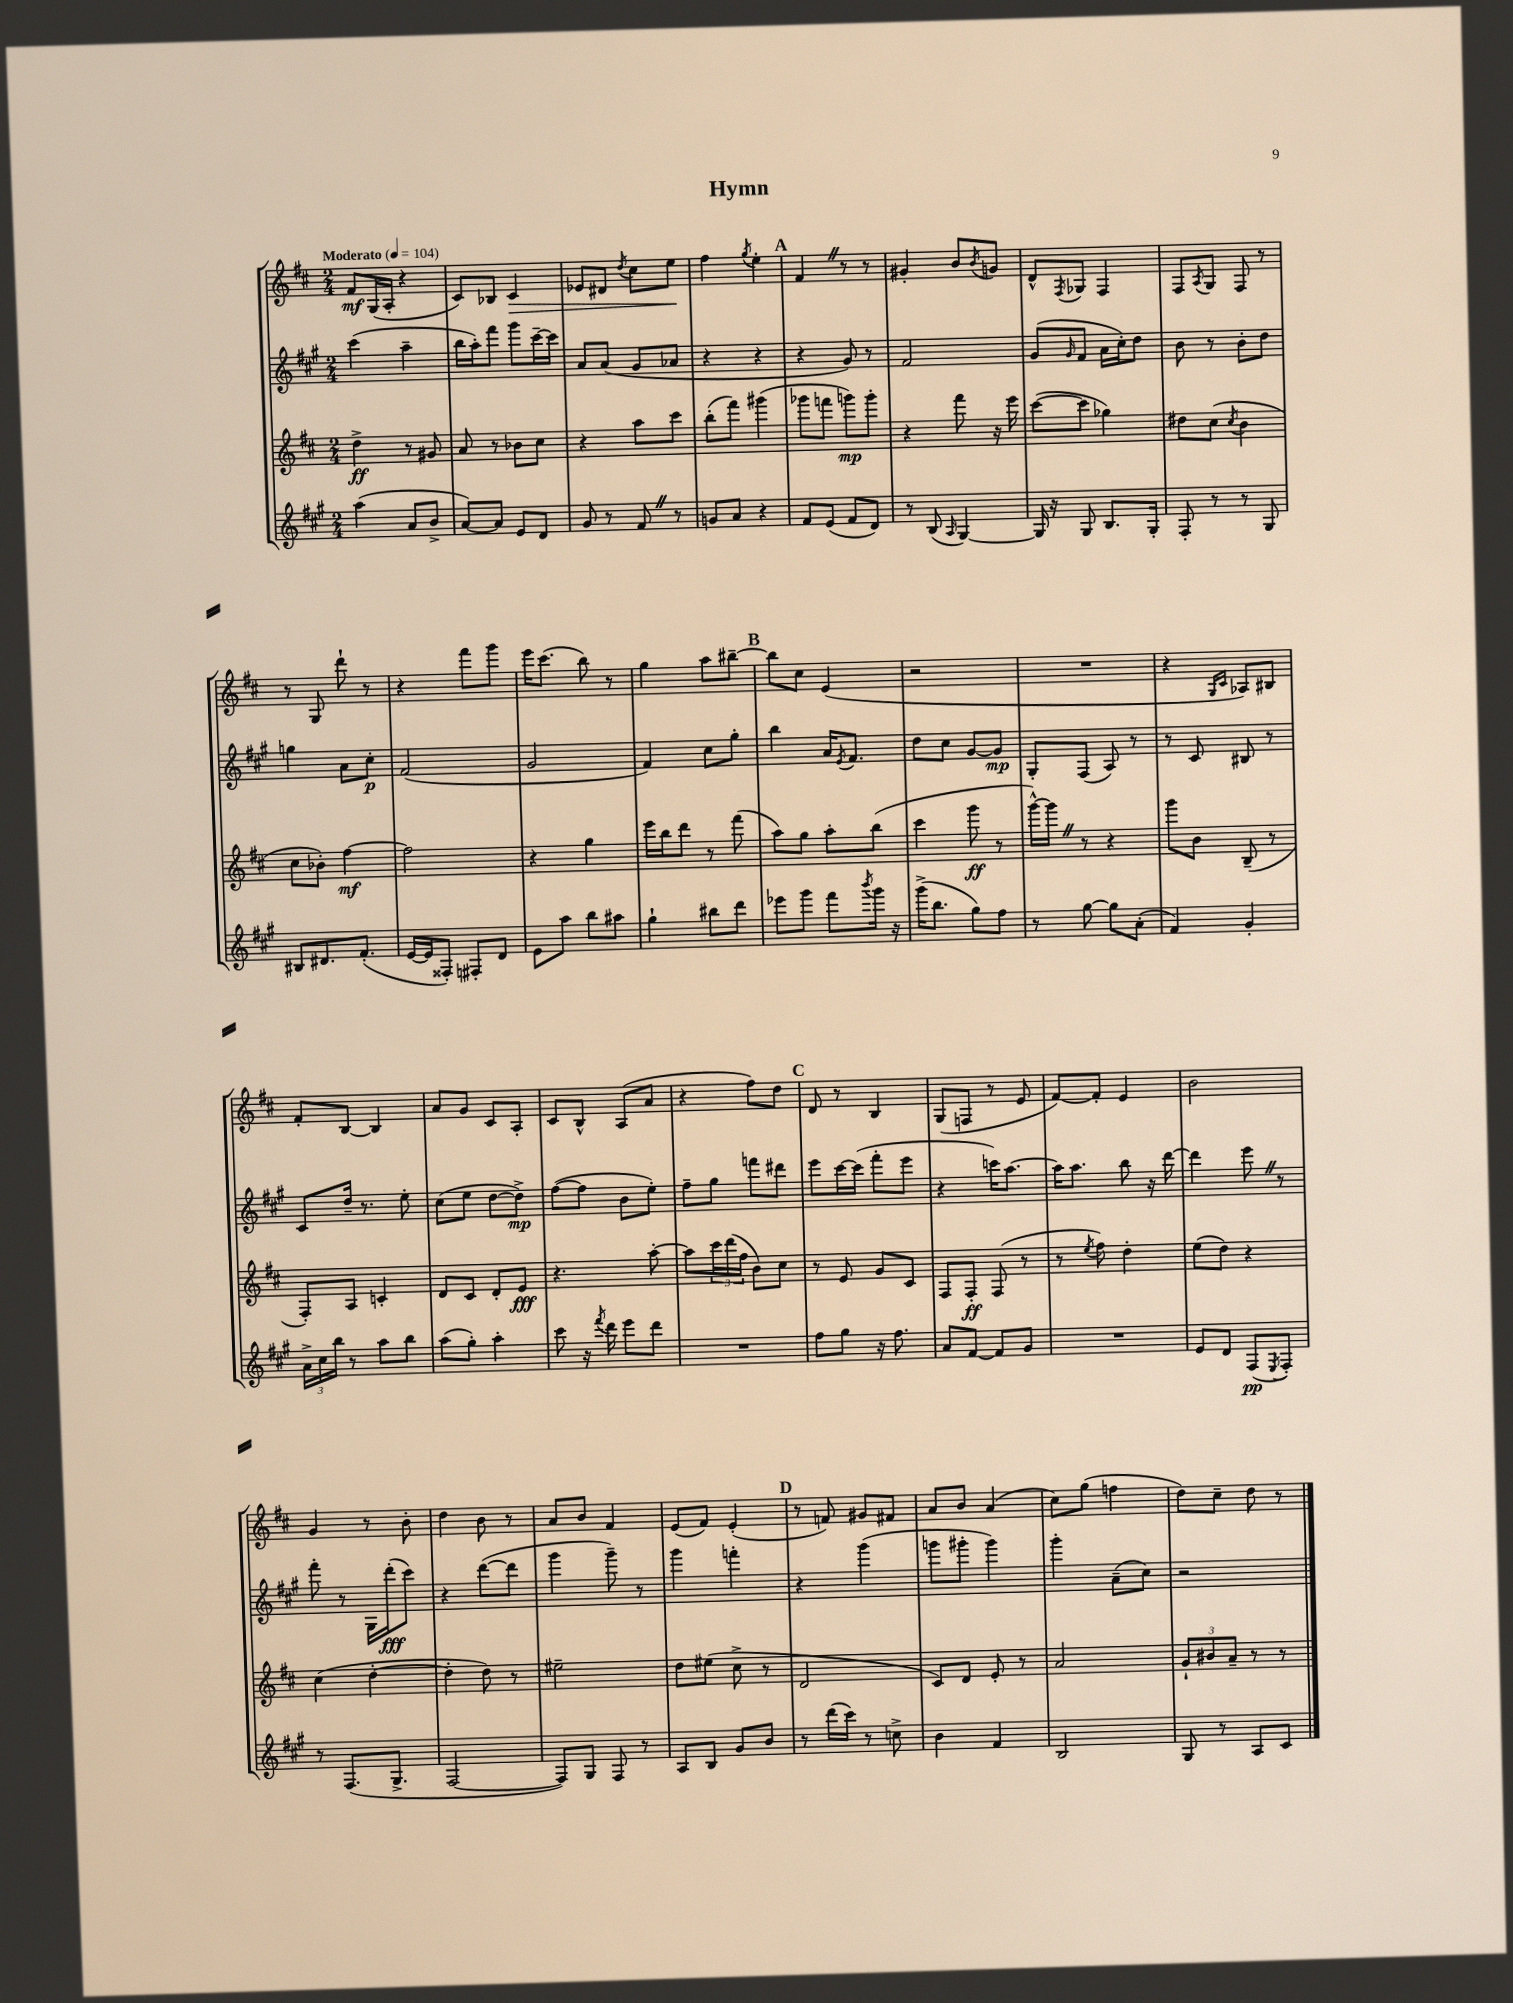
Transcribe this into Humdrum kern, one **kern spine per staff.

**kern	**dynam	**kern	**dynam	**kern	**dynam	**kern	**dynam
*part4	*part4	*part3	*part3	*part2	*part2	*part1	*part1
*staff4	*staff4	*staff3	*staff3	*staff2	*staff2	*staff1	*staff1
*clefG2	*	*clefG2	*	*clefG2	*	*clefG2	*
*k[f#c#g#]	*	*k[f#c#]	*	*k[f#c#g#]	*	*k[f#c#]	*
*M2/4	*	*M2/4	*	*M2/4	*	*M2/4	*
*MM104	*	*MM104	*	*MM104	*	*MM104	*
=1	=1	=1	=1	=1	=1	=1	=1
!	!	!	!	!	!	!LO:TX:a:B:t=Moderato	!
(4aa\	.	4dd^\	ff	(4ccc#\	.	8f#/L	mf
.	.	.	.	.	.	(16G/L	.
.	.	.	.	.	.	16A'/JJ	.
8a/L	.	8r	.	4aa~\	.	4r	.
8b^/J	.	8g#X/	.	.	.	.	.
=2	=2	=2	=2	=2	=2	=2	=2
[8a/L)	.	8a/	.	16bb\LL	.	8c#/L)	.
.	.	.	.	16aa'\J)	.	.	.
8a/J]	.	8r	.	8fff#\J	.	8B-X/J	.
!	!	!	!	!	!	!	!LO:HP:b
8e/L	.	8b-X\L	.	8ggg#\L	.	4c#/	>
8d/J	.	8cc#\J	.	[16ccc#~\L	.	.	.
.	.	.	.	16ccc#\JJ]	.	.	.
=3	=3	=3	=3	=3	=3	=3	=3
8g#/	.	4r	.	8a/L	.	8e-X/L	.
8r	.	.	.	(8a/J	.	8d#X/J	.
.	.	.	.	.	.	8qdd/	.
8f#Z/	.	8aa\L	.	8g#/L	.	8cc#\L	.
8r	.	8ccc#\J	.	8a-X/J	.	8ee\J	.
.	.	.	.	.	.	.	]
=4	=4	=4	=4	=4	=4	=4	=4
8gn/L	.	(8bb'\L	.	4r	.	4ff#\	.
8a/J	.	8fff#\J)	.	.	.	.	.
.	.	.	.	.	.	8qgg/	.
4r	.	(4ggg#X\	.	4r	.	4ee'\	.
!!LO:REH:place=s1:t=A
=5	=5	=5	=5	=5	=5	=5	=5
8f#/L	.	8ggg-X\L	.	4r	.	4f#Z/	.
(8e/J	.	8fffn\J	.	.	.	.	.
8f#/L	.	8gggn\L)	mp	8g#/)	.	8r	.
8d/J)	.	8ggg'\J	.	8r	.	8r	.
=6	=6	=6	=6	=6	=6	=6	=6
8r	.	4r	.	2f#/	.	4g#X'/	.
(8B/	.	.	.	.	.	.	.
16qqA/	.	.	.	.	.	.	.
[4G#/)	.	8fff#\	.	.	.	8b/L	.
.	.	.	.	.	.	8qb/	.
.	.	16r	.	.	.	8gn/J	.
.	.	16eee\	.	.	.	.	.
=7	=7	=7	=7	=7	=7	=7	=7
16G#/]	.	([8ccc#\L	.	(8g#/L	.	8d^^/L	.
16r	.	.	.	.	.	.	.
.	.	.	.	16qqg#/	.	8qF#/	.
8G#/	.	8ccc#\J]	.	8f#/J	.	8G-X/J	.
8.B/L	.	4gg-X\)	.	16a\LL	.	4F#/	.
.	.	.	.	16cc#'\J)	.	.	.
.	.	.	.	8dd\J	.	.	.
16G#'/Jk	.	.	.	.	.	.	.
=8	=8	=8	=8	=8	=8	=8	=8
8F#'/	.	8dd#X\L	.	8b\	.	8F#/L	.
.	.	.	.	.	.	8qA/	.
8r	.	(8cc#\J	.	8r	.	8G/J	.
.	.	8qcc#/	.	.	.	.	.
8r	.	4b\	.	8b'\L	.	8F#/	.
8G#/	.	.	.	8dd\J	.	8r	.
!!LO:LB:g=z
=9	=9	=9	=9	=9	=9	=9	=9
8B#X/L	.	8cc#\L	.	4ggn\	.	8r	.
8.d#X/	.	8b-X'\J)	.	.	.	8G/	.
.	.	[4ff#\	mf	8a\L	.	8ddd`\	.
(8.f#'/J	.	.	.	.	.	.	.
.	.	.	.	8cc#'\J	p	8r	.
=10	=10	=10	=10	=10	=10	=10	=10
[16e/LL	.	2ff#\]	.	(2f#/	.	4r	.
16e/J]	.	.	.	.	.	.	.
8F##X'/J)	.	.	.	.	.	.	.
8F#X'/L	.	.	.	.	.	8fff#\L	.
8d/J	.	.	.	.	.	8ggg\J	.
=11	=11	=11	=11	=11	=11	=11	=11
8e\L	.	4r	.	2g#/	.	16eee\KL	.
.	.	.	.	.	.	(8.ccc#\J	.
8aa\J	.	.	.	.	.	.	.
8bb\L	.	4gg\	.	.	.	8bb\)	.
8aa#X\J	.	.	.	.	.	8r	.
=12	=12	=12	=12	=12	=12	=12	=12
4gg#`\	.	16eee\LL	.	4f#/)	.	4gg\	.
.	.	16bb\J	.	.	.	.	.
.	.	8ddd\J	.	.	.	.	.
8bb#X\L	.	8r	.	8cc#\L	.	8aa\L	.
8ddd\J	.	(8fff#\	.	8gg#'\J	.	[8bb#X~\J	.
!!LO:REH:place=s1:t=B
=13	=13	=13	=13	=13	=13	=13	=13
8eee-X\L	.	8aa\L)	.	4bb\	.	8bb#\L]	.
8ggg#\J	.	8gg\J	.	.	.	8cc#\J	.
8fff#\L	.	8aa'\L	.	16a/KL	.	(4e/	.
.	.	.	.	8qe/	.	.	.
.	.	.	.	8.f#/J	.	.	.
8qbbb/	.	.	.	.	.	.	.
16ggg#\Jk	.	(8bb\J	.	.	.	.	.
16r	.	.	.	.	.	.	.
=14	=14	=14	=14	=14	=14	=14	=14
(16ggg#^\KL	.	4ccc#\	.	8dd\L	.	2r	.
8.bb\J	.	.	.	.	.	.	.
.	.	.	.	8cc#\J	.	.	.
8gg#\L)	.	8ggg\	ff	[8g#/L	.	.	.
8ff#\J	.	8r	.	8g#/J]	mp	.	.
=15	=15	=15	=15	=15	=15	=15	=15
8r	.	[16ggg^^\LL)	.	8G#'/L	.	2r	.
.	.	16gggZ\JJ]	.	.	.	.	.
[8gg#\	.	8r	.	(8F#/J	.	.	.
8gg#\L]	.	4r	.	8A/)	.	.	.
(8a'\J	.	.	.	8r	.	.	.
=16	=16	=16	=16	=16	=16	=16	=16
4f#/)	.	8ggg\L	.	8r	.	4r	.
.	.	8b\J	.	8c#/	.	.	.
.	.	.	.	.	.	16qqG/LL	.
.	.	.	.	.	.	16qqc#/JJ	.
4g#'/	.	(8B~/	.	8B#X/	.	8A-X/L)	.
.	.	8r	.	8r	.	8B#X/J	.
!!LO:LB:g=z
=17	=17	=17	=17	=17	=17	=17	=17
24a^\LL	.	8F#'/L)	.	8c#/L	.	8f#'/L	.
24cc#\	.	.	.	.	.	.	.
24bb\JJ	.	.	.	.	.	.	.
8r	.	8A/J	.	16dd~/Jk	.	[8B/J	.
.	.	.	.	8.r	.	.	.
8aa\L	.	4cn'/	.	.	.	4B/]	.
8bb\J	.	.	.	8ee'\	.	.	.
=18	=18	=18	=18	=18	=18	=18	=18
(8aa\L	.	8d/L	.	(8cc#\L	.	8a/L	.
8gg#'\J)	.	8c#/J	.	8ee\J	.	8g/J	.
4aa'\	.	8d'/L	.	[8dd\L	.	8c#/L	.
.	.	8e/J	fff	8dd^\J])	mp	8A'/J	.
=19	=19	=19	=19	=19	=19	=19	=19
8ccc#\	.	4.r	.	([8ff#\L	.	8c#/L	.
16r	.	.	.	8ff#\J]	.	8B^^/J	.
8qfff#/	.	.	.	.	.	.	.
16ddd\	.	.	.	.	.	.	.
8eee\L	.	.	.	8b\L	.	(8A/L	.
8ddd\J	.	[8aa'\	.	8ee'\J)	.	8a/J	.
=20	=20	=20	=20	=20	=20	=20	=20
2r	.	8aa\L]	.	8ff#~\L	.	4r	.
.	.	24ccc#\L	.	8gg#\J	.	.	.
.	.	(24ddd\	.	.	.	.	.
.	.	24ff#\JJ	.	.	.	.	.
.	.	8b\L)	.	8fffn\L	.	8ff#\L)	.
.	.	8cc#\J	.	8ddd#X\J	.	8dd\J	.
!!LO:REH:place=s1:t=C
=21	=21	=21	=21	=21	=21	=21	=21
8ff#\L	.	8r	.	8eee\L	.	8d/	.
8gg#\J	.	8e/	.	[16ccc#\L	.	8r	.
.	.	.	.	(16ccc#\JJ]	.	.	.
16r	.	8g/L	.	8fff#'\L	.	4B/	.
8.ff#\	.	.	.	.	.	.	.
.	.	8c#/J	.	8eee\J	.	.	.
=22	=22	=22	=22	=22	=22	=22	=22
8a/L	.	8F#/L	.	4r	.	(8G/L	.
[8f#/J	.	8F#'/J	ff	.	.	8Fn/J	.
8f#/L]	.	(8F#/	.	16cccn\KL)	.	8r	.
.	.	.	.	[8.aa\J	.	.	.
8g#/J	.	8r	.	.	.	8e/	.
=23	=23	=23	=23	=23	=23	=23	=23
2r	.	8r	.	16aa\KL]	.	[8f#/L)	.
.	.	.	.	8.aa\J	.	.	.
.	.	8qee/	.	.	.	.	.
.	.	8ff#\)	.	.	.	8f#'/J]	.
.	.	4dd'\	.	8bb\	.	4e/	.
.	.	.	.	16r	.	.	.
.	.	.	.	[16ddd\	.	.	.
=24	=24	=24	=24	=24	=24	=24	=24
8e/L	.	(8ee\L	.	4ddd\]	.	2b\	.
8d/J	.	8dd\J)	.	.	.	.	.
(8F#/L	pp	4r	.	8eeeZ\	.	.	.
8qE/	.	.	.	.	.	.	.
8F#'/J)	.	.	.	8r	.	.	.
!!LO:LB:g=z
=25	=25	=25	=25	=25	=25	=25	=25
8r	.	(4cc#\	.	8fff#'\	.	4g/	.
(8.F#/L	.	.	.	8r	.	.	.
.	.	[4dd'\	.	16G#\LL	.	8r	.
8.G#^/J	.	.	.	(16ddd'\J	fff	.	.
.	.	.	.	8ccc#\J)	.	8b'\	.
=26	=26	=26	=26	=26	=26	=26	=26
[2F#/	.	4dd'\]	.	4r	.	4dd\	.
.	.	8dd\)	.	([8ddd\L	.	8b\	.
.	.	8r	.	8ddd\J]	.	8r	.
=27	=27	=27	=27	=27	=27	=27	=27
8F#/L])	.	2ee#X~\	.	4ggg#\	.	8a/L	.
8G#/J	.	.	.	.	.	8b/J	.
8F#/	.	.	.	8ggg#~\)	.	4f#/	.
8r	.	.	.	8r	.	.	.
=28	=28	=28	=28	=28	=28	=28	=28
8A/L	.	8dd\L	.	4ggg#\	.	(8e/L	.
8B/J	.	(8ee#X\J	.	.	.	8f#/J)	.
8g#/L	.	8cc#^\	.	4fffn'\	.	(4e'/	.
8b/J	.	8r	.	.	.	.	.
!!LO:REH:place=s1:t=D
=29	=29	=29	=29	=29	=29	=29	=29
8r	.	2d/	.	4r	.	8r	.
(16ddd\LL	.	.	.	.	.	8fn/)	.
16ccc#\JJ)	.	.	.	.	.	.	.
8r	.	.	.	(4ggg#\	.	8g#X/L	.
8ccn^\	.	.	.	.	.	8f#X/J	.
=30	=30	=30	=30	=30	=30	=30	=30
4b\	.	8c#/L)	.	8gggn\L	.	8a/L	.
.	.	8d/J	.	8ggg#X'\J	.	8b/J	.
4f#/	.	8e'/	.	4ggg#\)	.	(4a/	.
.	.	8r	.	.	.	.	.
=31	=31	=31	=31	=31	=31	=31	=31
2B/	.	2a/	.	4ggg#'\	.	8cc#\L)	.
.	.	.	.	.	.	(8gg\J	.
.	.	.	.	(8a~\L	.	4ffn\	.
.	.	.	.	8cc#\J)	.	.	.
=32	=32	=32	=32	=32	=32	=32	=32
8G#/	.	12g`/L	.	2r	.	8dd\L)	.
.	.	12b#X/	.	.	.	.	.
8r	.	.	.	.	.	8cc#~\J	.
.	.	12a~/J	.	.	.	.	.
8A/L	.	8r	.	.	.	8dd\	.
8c#/J	.	8r	.	.	.	8r	.
==	==	==	==	==	==	==	==
*-	*-	*-	*-	*-	*-	*-	*-
